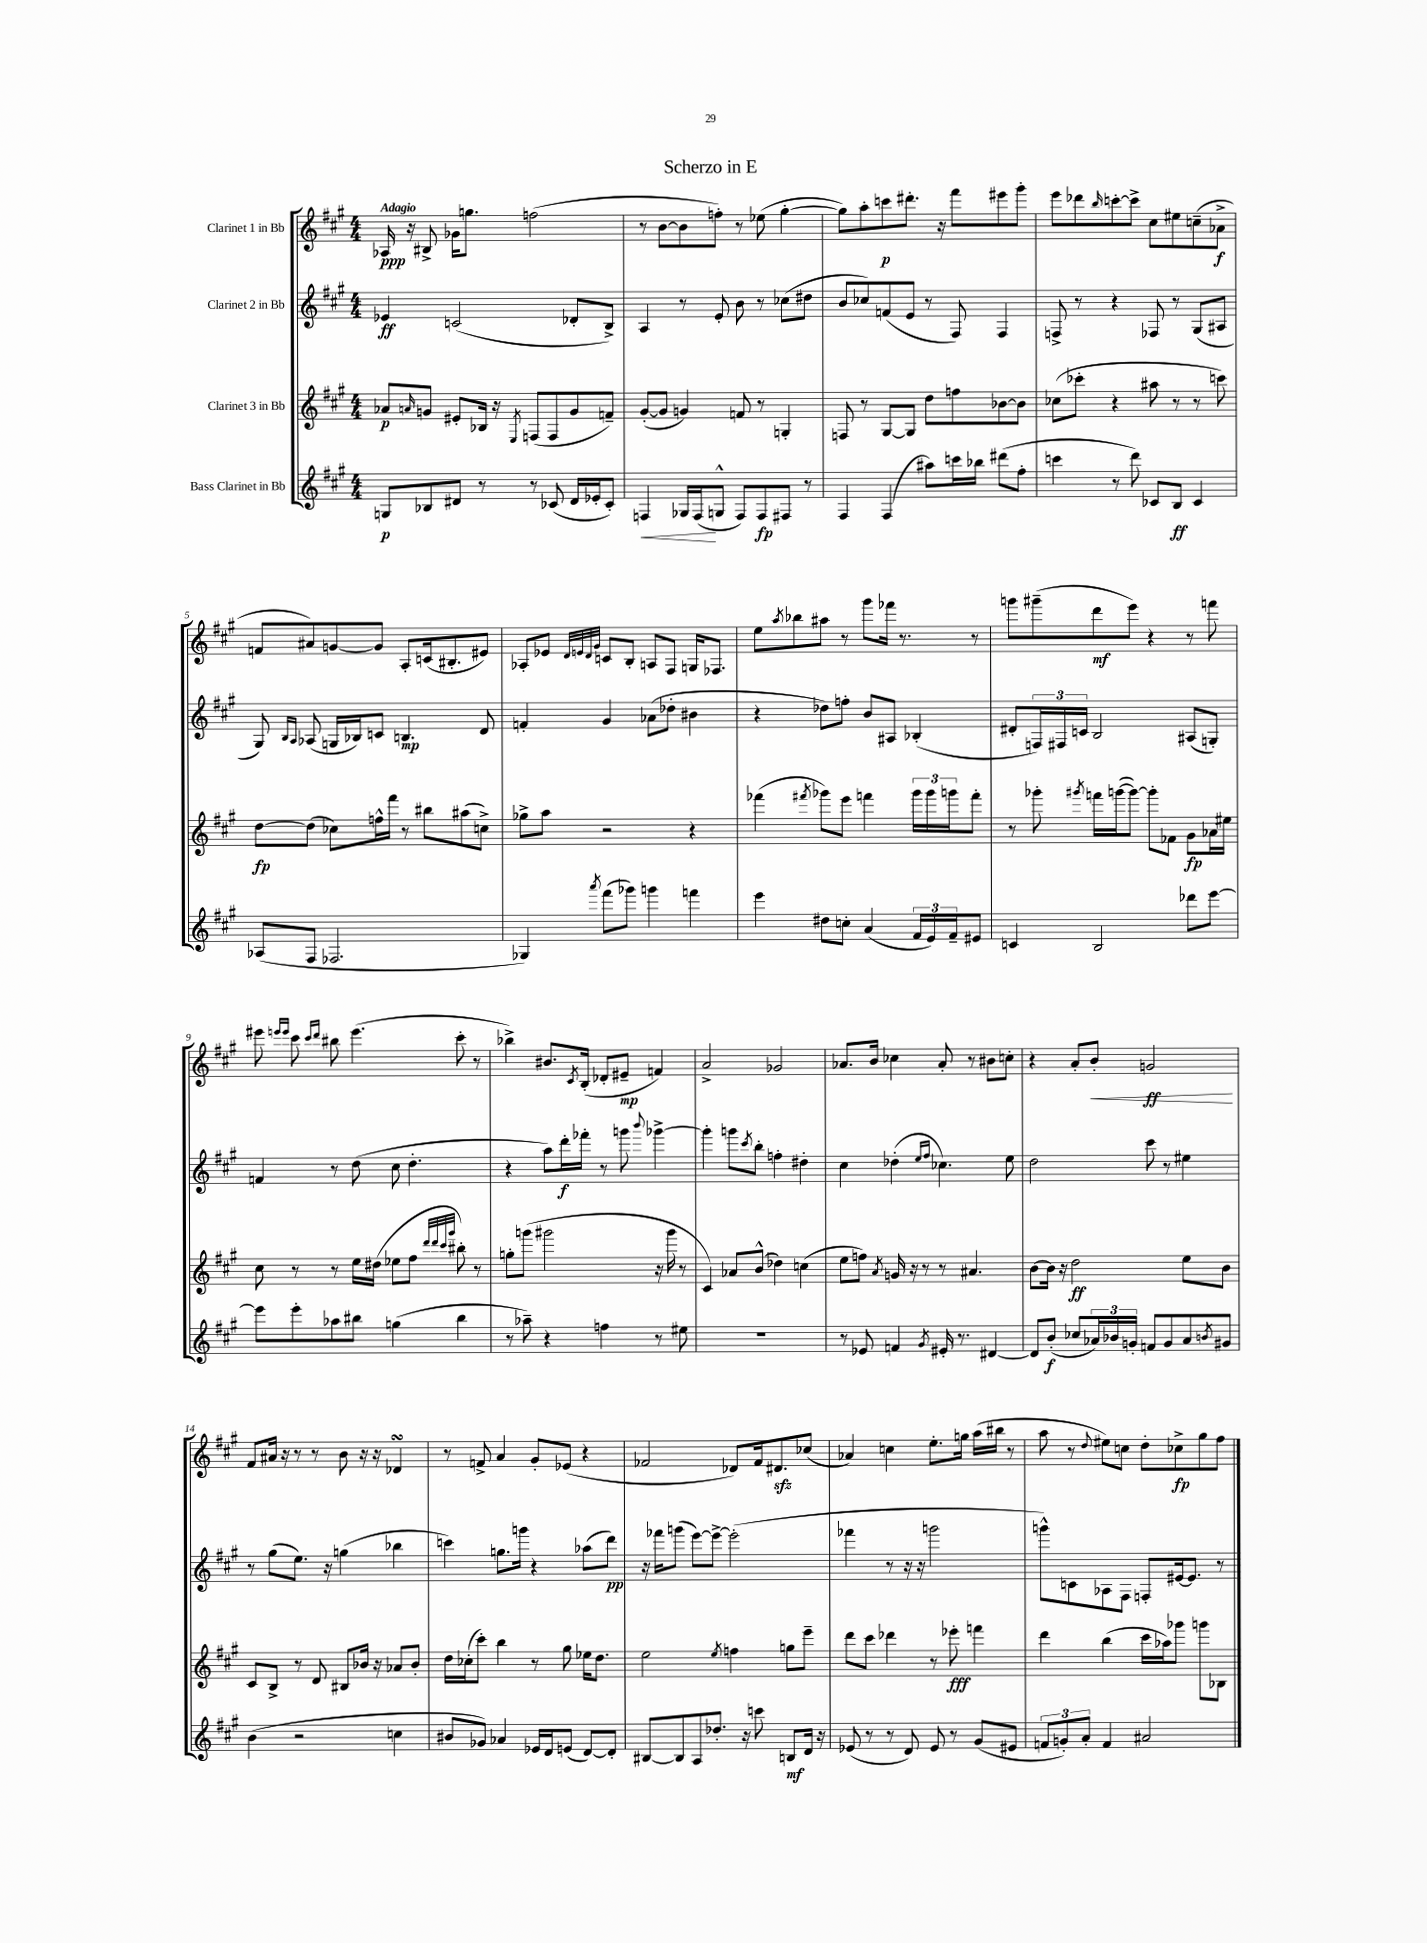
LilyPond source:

\header { title = "Scherzo in E" }
<<
\new StaffGroup <<
\new Staff = "s0" \with { instrumentName = "Clarinet 1 in Bb" } {
    \clef treble \key a \major \numericTimeSignature \time 4/4 \tempo "Adagio"
    aes16\ppp r16 bis8-> ges'16 g''8. f''2( |
    r8 b'8~ b'8 f''8-.) r8 ees''8( gis''4~-. |
    gis''8) a''8-. c'''8\p dis'''8.-. r16 fis'''8 eis'''8 gis'''8-. |
    e'''8 des'''8 \grace { b''16 } c'''8~-. c'''8-> cis''8 eis''8 c''8--( aes'8->\f |
    f'8 ais'8) g'8~ g'8 a8-. c'16( bis8.-. eis'8) |
    aes8-. ees'8 \grace { d'32 e'32 d'32 gis'32 } c'8 b8-. a8 fis8 g16 fes8. |
    e''8 \acciaccatura { a''8 } bes''8 ais''8 r8 gis'''8 fes'''16 r8. r8 |
    g'''8 gis'''8--( d'''8\mf e'''8) r4 r8 f'''8 |
    eis'''8 \grace { e'''16 e'''16 } cis'''8 \grace { cis'''16 d'''16 } bis''8 e'''4.( cis'''8-. r8 |
    bes''4->) bis'8. \acciaccatura { cis'8 } b16-.( des'8-. eis'8--\mp f'4) |
    a'2-> ges'2 |
    aes'8. b'16 ces''4 aes'8-. r8 bis'8 c''8-. |
    r4 a'8-. b'8-.\< g'2\ff\! |
    fis'8 ais'16 r16 r8 r8 b'8 r16 r16 des'4\turn |
    r8 f'8-> a'4 gis'8-. ees'8( r4 |
    fes'2 des'8) fes'16 dis'8.\sfz ces''8( |
    aes'4) c''4 e''8.-. g''16 a''16( bis''16 r8 |
    a''8 r8 \appoggiatura { d''8 } eis''8) c''8 d''8-. ces''8->\fp gis''8 fis''8 \bar "|." |
}
\new Staff = "s1" \with { instrumentName = "Clarinet 2 in Bb" } {
    \clef treble \key a \major \numericTimeSignature \time 4/4
    ees'4\ff c'2( des'8-. b8->) |
    a4 r8 e'8-. b'8 r8 ces''8( dis''8 |
    b'8 ces''8) f'8( e'8 r8 fis8) fis4 |
    f8-> r8 r4 fes8 r8 gis8( ais8 |
    gis8) \grace { b16 a16 } aes8( g16 bes16) c'8 b4.\mp d'8 |
    f'4-. gis'4 aes'8( des''8-. bis'4 |
    r4 des''8) f''8-. b'8 ais8 bes4-.( |
    dis'8-. \tuplet 3/2 { f16) fis16 c'16 } b2 ais8( g8-.) |
    f'4 r8 d''8( cis''8 d''4.-. |
    r4 a''8) d'''16-.\f fes'''16-. r8 g'''8 \appoggiatura { b'''8 } ges'''4~-> |
    ges'''4-. g'''8 \acciaccatura { cis'''8 } b''8-. f''4-. dis''4-. |
    cis''4 des''4-.( \grace { e''16 fis''16 } ces''4.) e''8 |
    d''2 cis'''8 r8 eis''4 |
    r8 gis''8( e''8.) r16 g''4( bes''4 |
    c'''4) g''8. g'''16 r4 aes''8( d'''8\pp) |
    r16 fes'''16 g'''8( e'''8~) e'''8~-> e'''2-.( |
    fes'''4 r8 r16 r16 g'''2 |
    g'''8-^) c'8 aes8 fis8 f8-. eis'16~ eis'8. r8 \bar "|." |
}
\new Staff = "s2" \with { instrumentName = "Clarinet 3 in Bb" } {
    \clef treble \key a \major \numericTimeSignature \time 4/4
    aes'8\p \grace { a'16 } g'8 eis'8-. bes16 r16 \acciaccatura { e8 } f8( f8 g'8 f'8--) |
    gis'8~-.( gis'8 g'4) f'8 r8 g4-. |
    f8 r8 gis8~ gis8 d''8 f''8 bes'8~ bes'8 |
    ces''8( ces'''8-. r4 ais''8 r8 r8 c'''8) |
    d''8~\fp d''8( ces''8) f''16-^ fis'''16 r8 bis''8 ais''8( c''8->) |
    ges''8-> a''8 r2 r4 |
    fes'''4( \acciaccatura { fis'''8 } ges'''8) e'''8 f'''4 \tuplet 3/2 { ges'''16 ges'''16 g'''16 } f'''8-. |
    r8 ges'''8-. \acciaccatura { gis'''8 } f'''16 g'''16~( g'''8~) g'''8-. fes'8 gis'8\fp aes'16 eis''16 |
    cis''8 r8 r8 e''16 dis''16( ees''8 fis''8 \grace { d'''32 d'''32 cis'''32 gis'''32 } bis''8-.) r8 |
    g''8-. g'''8( gis'''2 r16 gis'''16 r8 |
    cis'4) aes'8 b'8-^( des''4) c''4( |
    e''8 f''8) \acciaccatura { a'8 } g'16 r16 r8 r8 ais'4. |
    b'8~ b'16 r16 d''2\ff e''8 b'8 |
    cis'8 b8-> r8 d'8 bis8 bes'16 r16 aes'8 bes'8-. |
    d''16 ces''16-.( cis'''8-.) b''4 r8 gis''8 ees''16 d''8. |
    e''2 \acciaccatura { e''8 } f''4 g''8 e'''8-- |
    d'''8 cis'''8 des'''4 r8 ees'''8-.\fff f'''4 |
    d'''4 b''4( cis'''16 aes''16) ges'''8 g'''8 bes8 \bar "|." |
}
\new Staff = "s3" \with { instrumentName = "Bass Clarinet in Bb" } {
    \clef treble \key a \major \numericTimeSignature \time 4/4
    g8\p bes8 dis'8 r8 r8 ces'8( dis'16 ees'16-. ces'8-.) |
    f4\< ges16 f16\!( g8-^ f8) f8\fp fis8 r8 |
    fis4 fis4( ais''8) c'''16 bes''16 dis'''8( fis''8-. |
    c'''4 r8 d'''8) ces'8 b8\ff ces'4 |
    aes8( fis8 fes2. |
    ges4) \acciaccatura { a'''8 } fis'''8( ges'''8) g'''4 f'''4 |
    e'''4 dis''8 c''8-. a'4( \tuplet 3/2 { fis'16 e'16) fis'16-- } eis'8 |
    c'4 b2 des'''8 e'''8~ |
    e'''8 e'''8-. aes''8 bis''8 g''4( bis''4 |
    r8 aes''8--) r4 f''4 r8 eis''8 |
    R1 |
    r8 ees'8 f'4 \acciaccatura { gis'8 } eis'16-. r8. dis'4~ |
    dis'8 b'8-.\f( ces''8 \tuplet 3/2 { aes'16) bes'16 g'16-. } f'8 g'8 aes'8 \acciaccatura { b'8 } gis'8 |
    b'4( r2 c''4 |
    bis'8 ges'8) aes'4 ees'16 d'16 e'8( d'8~) d'8-. |
    bis8~ bis8 a8 des''8.-. r16 c'''8 b8\mf d'16 r16 |
    ees'8( r8 r8 d'8) ees'8 r8 gis'8( eis'8 |
    \tuplet 3/2 { f'8 g'8-.) a'8-. } f'4 ais'2 \bar "|." |
}
>>
>>
